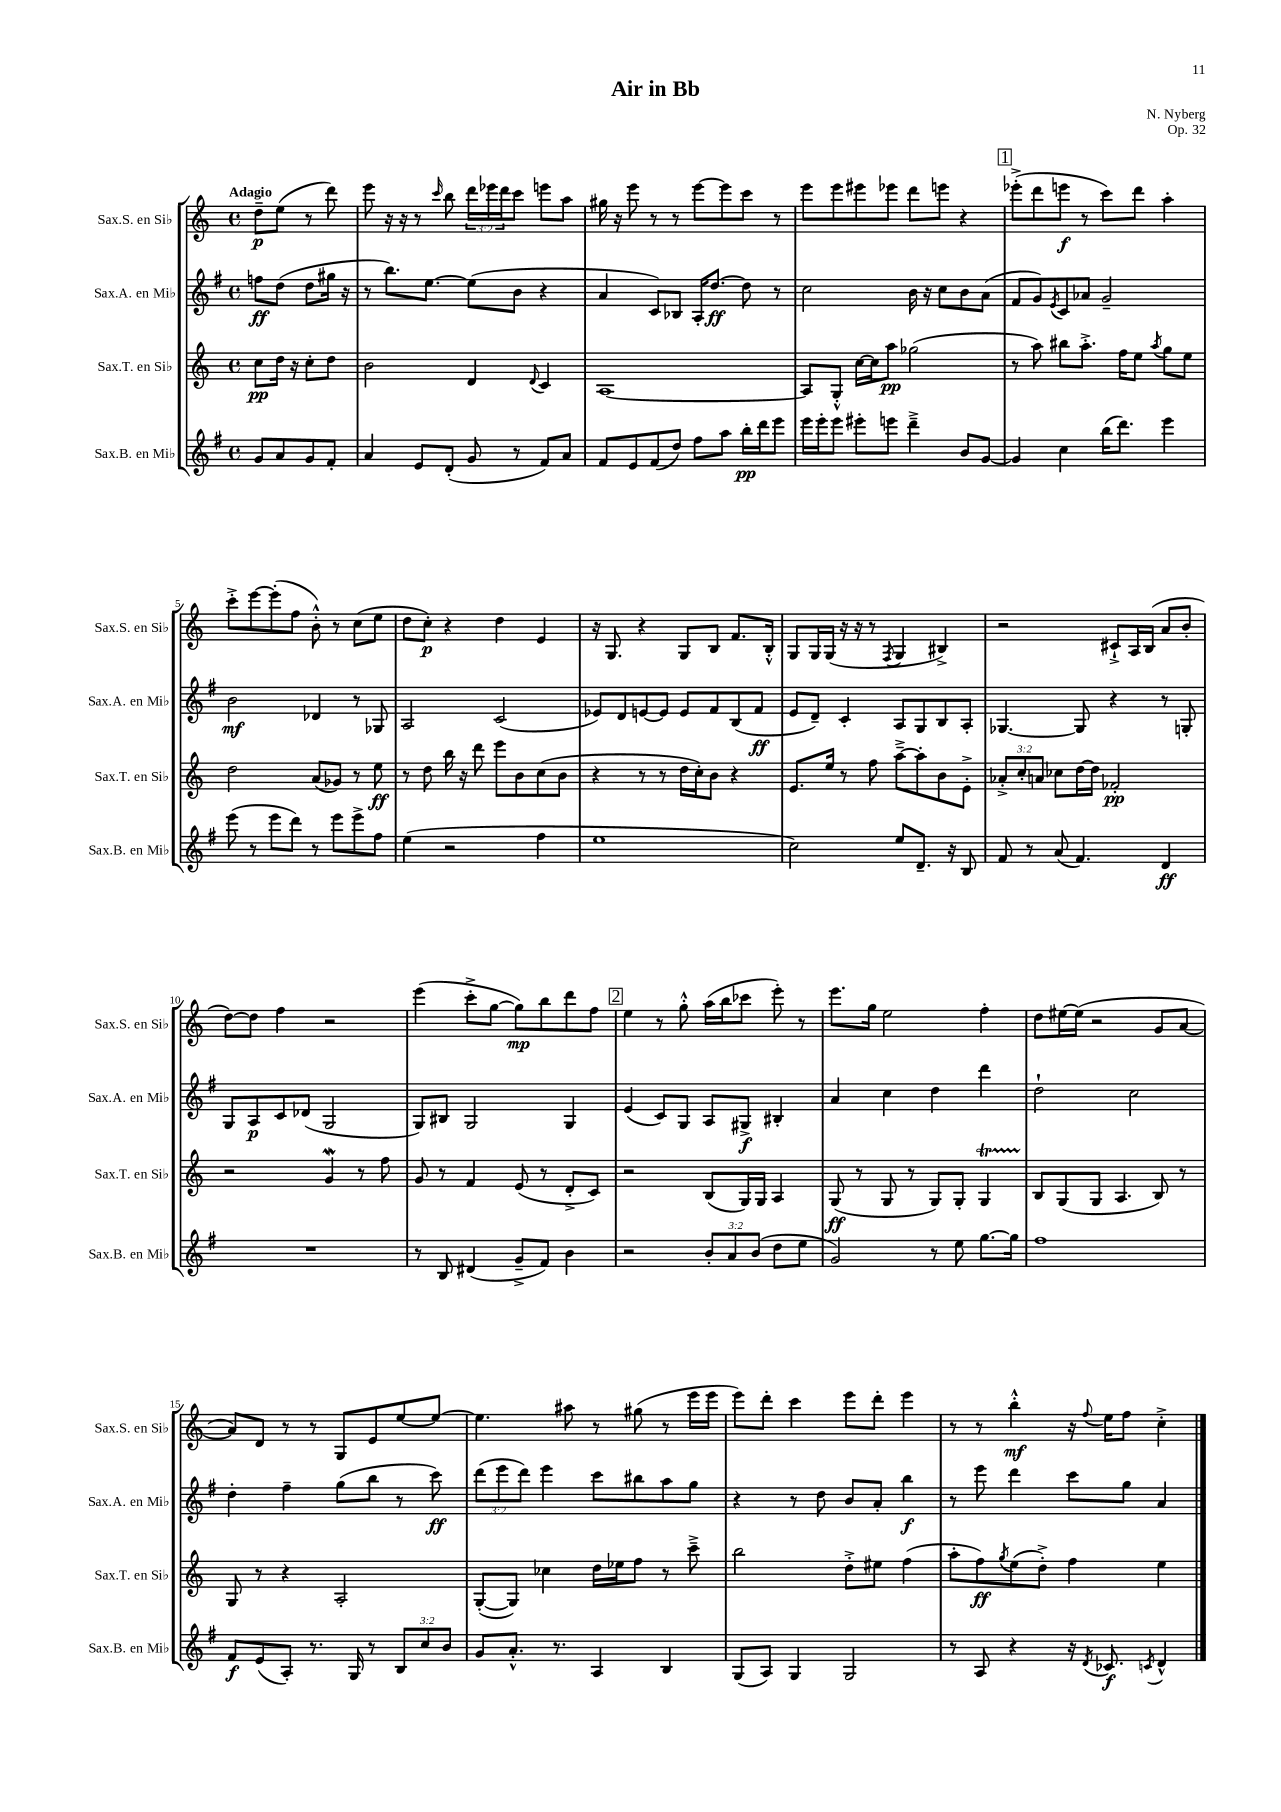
\header { title = "Air in Bb" composer = "N. Nyberg" opus = "Op. 32" }
<<
\new StaffGroup <<
\new Staff = "s0" \with { instrumentName = "Sax.S. en Sib" shortInstrumentName = "Sax.S. en Sib" } {
    \clef treble \key c \major \defaultTimeSignature \time 4/4 \override Staff.TupletNumber.text = #tuplet-number::calc-fraction-text \partial 2 \tempo "Adagio"
    d''8--\p e''8( r8 d'''8) |
    e'''8 r16 r16 r8 \grace { c'''16 } b''8 \tuplet 3/2 { d'''16 ees'''16 d'''16 } c'''8 e'''8 a''8 |
    gis''16 r16 e'''8 r8 r8 e'''8~ e'''8 c'''8 r8 |
    e'''8 e'''8 eis'''8 ees'''8 d'''8 e'''8 r4 |
    \mark \markup { \box "1" } ees'''8-.->( d'''8 e'''8\f r8 c'''8) d'''8 a''4-. |
    c'''8-.-> e'''8~ e'''8-.( f''8 b'8-.-^) r8 c''8( e''8 |
    d''8 c''8-.\p) r4 d''4 e'4 |
    r16 g8. r4 g8 b8 f'8. b16-.-^ |
    g8 g16 g16( r16 r16 r8 \acciaccatura { f8 } g4 bis4->) |
    r2 cis'8-!-> a16 b16( a'8 b'8-. |
    d''8~) d''8 f''4 r2 |
    e'''4( c'''8-.-> g''8~ g''8\mp) b''8 d'''8 f''8 |
    \mark \markup { \box "2" } e''4 r8 g''8-.-^ a''16( b''16 ces'''8 e'''8-.) r8 |
    e'''8. g''16 e''2 f''4-. |
    d''8 eis''16~ eis''16( r2 g'8 a'8~ |
    a'8) d'8 r8 r8 g8 e'8 e''8~ e''8~ |
    e''4. ais''8 r8 gis''8( r8 e'''16 e'''16 |
    e'''8) d'''8-. c'''4 e'''8 d'''8-. e'''4 |
    r8 r8 b''4-.-^\mf r16 \appoggiatura { f''8 } e''16 f''8 c''4-.-> \bar "|." |
}
\new Staff = "s1" \with { instrumentName = "Sax.A. en Mib" shortInstrumentName = "Sax.A. en Mib" } {
    \clef treble \key g \major \defaultTimeSignature \time 4/4 \override Staff.TupletNumber.text = #tuplet-number::calc-fraction-text \partial 2
    f''8\ff d''8( d''8 gis''16 r16 |
    r8 b''8.) e''8.~ e''8( b'8 r4 |
    a'4 c'8) bes8 a16-. d''8.~\ff d''8 r8 |
    c''2 b'16 r16 c''8 b'8 a'8( |
    \mark \markup { \box "1" } fis'8 g'8) \acciaccatura { e'8 } c'8 aes'8 g'2-- |
    b'2\mf des'4 r8 ges8 |
    a2 c'2( |
    ees'8) d'8 e'8~ e'8 e'8 fis'8 b8( fis'8\ff |
    e'8 d'8--) c'4-. a8 g8 b8 a8-. |
    ges4.~ ges8 r4 r8 g8-. |
    g8 a8\p c'8 des'8( g2 |
    g8) bis8 g2 g4 |
    \mark \markup { \box "2" } e'4( c'8) g8 a8 gis8->\f bis4-. |
    a'4 c''4 d''4 d'''4 |
    d''2-! c''2 |
    d''4-. fis''4-- g''8( b''8 r8 c'''8\ff) |
    \tuplet 3/2 { d'''8( e'''8 d'''8) } e'''4 c'''8 bis''8 a''8 g''8 |
    r4 r8 d''8 b'8 a'8-. b''4\f |
    r8 e'''8 d'''4 c'''8 g''8 a'4 \bar "|." |
}
\new Staff = "s2" \with { instrumentName = "Sax.T. en Sib" shortInstrumentName = "Sax.T. en Sib" } {
    \clef treble \key c \major \defaultTimeSignature \time 4/4 \override Staff.TupletNumber.text = #tuplet-number::calc-fraction-text \partial 2
    c''8\pp d''16 r16 c''8-. d''8 |
    b'2 d'4 \appoggiatura { d'8 } c'4 |
    a1~ |
    a8 g8-.-^ c''16~ c''16 a''8\pp ges''2( |
    \mark \markup { \box "1" } r8 a''8) bis''8 a''8.-.-> f''16 e''8 \acciaccatura { a''8 } g''8 e''8 |
    d''2 a'8( ges'8) r8 e''8\ff |
    r8 d''8 b''16 r16 d'''8 e'''8 b'8 c''8( b'8 |
    r4 r8 r8 d''16 c''16-.) b'8 r4 |
    e'8. e''16 r8 f''8 a''8~---> a''8-. b'8 e'8-.-> |
    \tuplet 3/2 { aes'8-.-> c''8-. a'8 } ces''8 d''16~ d''16 fes'2-.\pp |
    r2 g'4\mordent r8 f''8 |
    g'8 r8 f'4 e'8( r8 d'8-.-> c'8) |
    \mark \markup { \box "2" } r2 b8( g16) g16 a4 |
    g8\ff( r8 g8 r8 g8) g8-. g4\startTrillSpan |
    b8\stopTrillSpan g8( g8 a4. b8) r8 |
    g8 r8 r4 a2-. |
    g8~-.( g8) ces''4 d''16 ees''16 f''8 r8 c'''8---> |
    b''2 d''8-.-> eis''8 f''4( |
    a''8-. f''8\ff) \acciaccatura { g''8 } e''8( d''8-.->) f''4 e''4 \bar "|." |
}
\new Staff = "s3" \with { instrumentName = "Sax.B. en Mib" shortInstrumentName = "Sax.B. en Mib" } {
    \clef treble \key g \major \defaultTimeSignature \time 4/4 \override Staff.TupletNumber.text = #tuplet-number::calc-fraction-text \partial 2
    g'8 a'8 g'8 fis'8-. |
    a'4 e'8 d'8-.( g'8 r8 fis'8) a'8 |
    fis'8 e'8 fis'8( d''8) fis''8 a''8 b''16-.\pp d'''16 e'''8 |
    e'''16 e'''16-. e'''8 eis'''8-. e'''8 d'''4---> b'8 g'8~ |
    \mark \markup { \box "1" } g'4 c''4 b''16( d'''8.) e'''4 |
    e'''8( r8 e'''8 d'''8) r8 e'''8 e'''8-> fis''8 |
    e''4( r2 fis''4 |
    e''1 |
    c''2) e''8 d'8.-- r16 b8 |
    fis'8 r8 a'8( fis'4.) d'4\ff |
    R1 |
    r8 b8 dis'4( g'8---> fis'8) b'4 |
    \mark \markup { \box "2" } r2 \tuplet 3/2 { b'8-. a'8 b'8( } d''8 e''8 |
    g'2) r8 e''8 g''8.~ g''16 |
    fis''1 |
    fis'8\f e'8( a8-.) r8. g16 r8 \tuplet 3/2 { b8 c''8 b'8 } |
    g'8 a'8.-.-^ r8. a4 b4 |
    g8( a8) g4 g2 |
    r8 a8 r4 r16 \acciaccatura { d'8 } ces'8.\f \acciaccatura { c'8 } d'4-^ \bar "|." |
}
>>
>>
